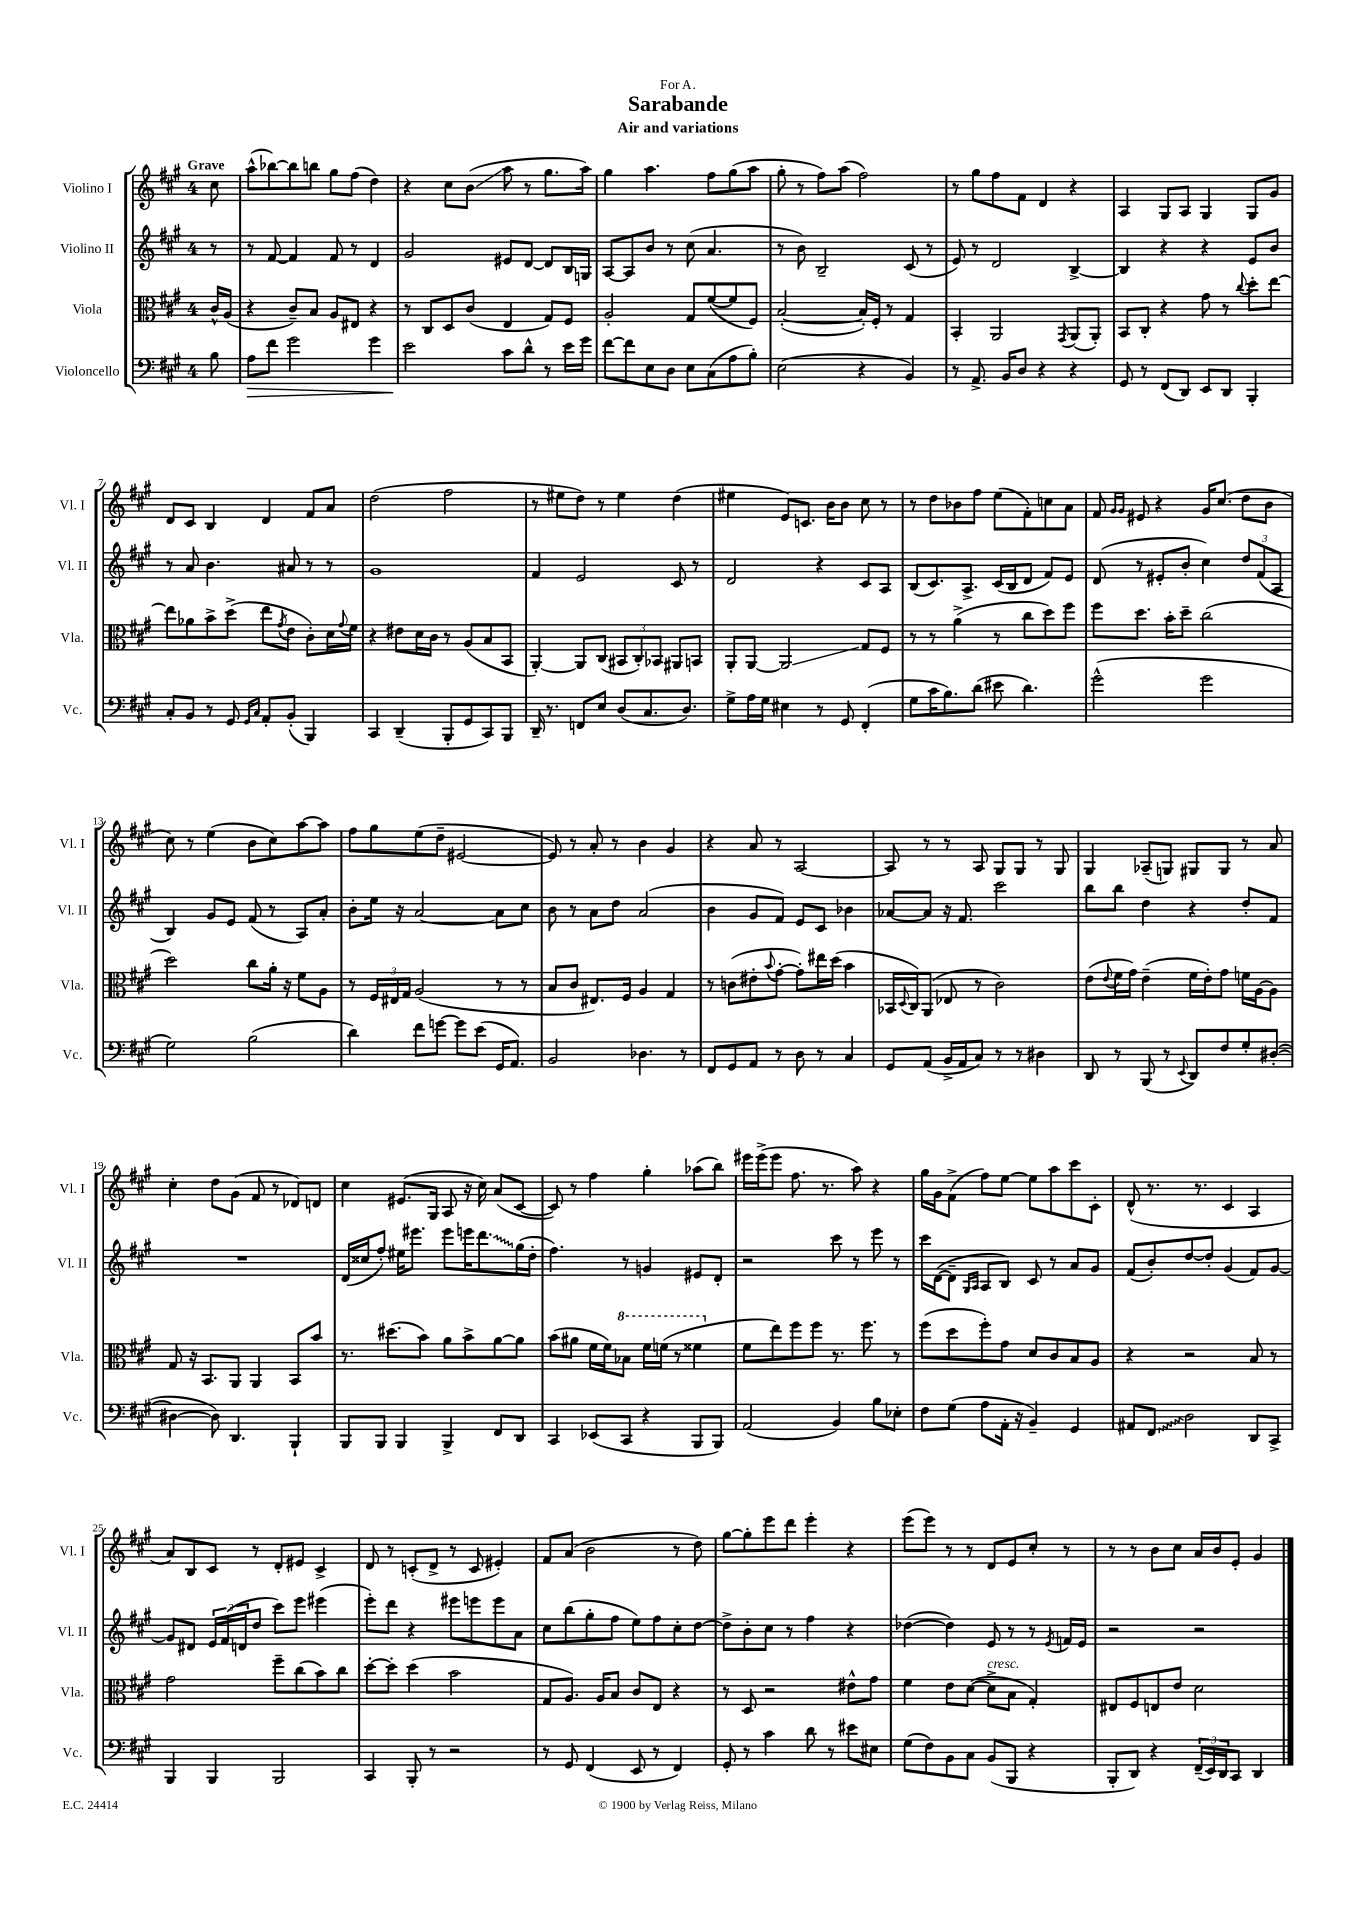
\header { title = "Sarabande" subtitle = "Air and variations" dedication = "For A." }
<<
\new StaffGroup <<
\new Staff = "s0" \with { instrumentName = "Violino I" shortInstrumentName = "Vl. I" } {
    \clef treble \key a \major \once \override Staff.TimeSignature.style = #'single-digit \time 4/4 \partial 8 \tempo "Grave"
    cis''8 |
    a''8-^( bes''8~) bes''8 b''8 gis''8 fis''8( d''4) |
    r4 cis''8 b'8\glissando( a''8 r8 gis''8. a''16) |
    gis''4 a''4. fis''8 gis''8( a''8 |
    gis''8-. r8 fis''8) a''8( fis''2) |
    r8 gis''8 fis''8 fis'8 d'4 r4 |
    a4 gis8 a8 gis4 gis8 gis'8 |
    d'8 cis'8 b4 d'4 fis'8 a'8 |
    d''2( fis''2 |
    r8 eis''8 d''8) r8 eis''4 d''4( |
    eis''4 e'8) c'8. b'16 b'8 cis''8 r8 |
    r8 d''8 bes'8 fis''8 e''8( fis'8-.) c''8 a'8 |
    fis'8 \grace { gis'16 gis'16 } eis'8 r4 gis'16 cis''8.( d''8 b'8 |
    cis''8) r8 e''4( b'8 cis''8) a''8~ a''8 |
    fis''8 gis''8 e''8( d''8-- eis'2~ |
    eis'8) r8 a'8-. r8 b'4 gis'4 |
    r4 a'8 r8 a2~ |
    a8 r8 r8 a8 gis8 gis8 r8 gis8 |
    gis4 aes8--( g8) gis8 gis8 r8 a'8 |
    cis''4-. d''8 gis'8( fis'8 r8 des'8) d'8 |
    cis''4 eis'8.( gis16 a8 r16 cis''16) a'8( cis'8~ |
    cis'8) r8 fis''4 gis''4-. aes''8( b''8) |
    eis'''16 eis'''16->( eis'''8 fis''8. r8. a''8) r4 |
    gis''16 gis'16 fis'8->( fis''8) e''8~ e''8 a''8 cis'''8 cis'8-. |
    d'8-^( r8. r8. cis'4 a4 |
    a'8) b8 cis'8 r8 d'8-. eis'8 cis'4-> |
    d'8 r8 c'8-.( d'8-> r8 c'8 eis'4-.) |
    fis'8 a'8( b'2 r8 d''8) |
    gis''8~ gis''8-. e'''8 d'''8 e'''4-. r4 |
    e'''8( e'''8) r8 r8 d'8 e'8 cis''8-. r8 |
    r8 r8 b'8 cis''8 a'16 b'16 e'8-. gis'4 \bar "|." |
}
\new Staff = "s1" \with { instrumentName = "Violino II" shortInstrumentName = "Vl. II" } {
    \clef treble \key a \major \once \override Staff.TimeSignature.style = #'single-digit \time 4/4 \partial 8
    r8 |
    r8 fis'8~ fis'4 fis'8 r8 d'4 |
    gis'2 eis'8 d'8~ d'8 b16 g16 |
    a8~ a8 b'8 r8 cis''8( a'4. |
    r8 b'8) b2-- cis'8( r8 |
    e'8) r8 d'2 b4~-> |
    b4 r4 r4 e'8 b'8 |
    r8 a'8 b'4. ais'8 r8 r8 |
    gis'1 |
    fis'4 e'2 cis'8 r8 |
    d'2 r4 cis'8 a8 |
    b8( cis'8.) a8.-> cis'16( b16 d'8 fis'8) e'8 |
    d'8( r8 eis'8-. b'8-. cis''4) \tuplet 3/2 { d''8 fis'8( a8 } |
    b4) gis'8 e'8 fis'8( r8 a8) a'8-. |
    b'8-. e''16 r16 a'2~ a'8 cis''8 |
    b'8 r8 a'8 d''8 a'2( |
    b'4 gis'8 fis'8) e'8 cis'8 bes'4 |
    aes'8~ aes'8 r16 fis'8. cis'''2 |
    b''8 b''8 d''4 r4 d''8-. fis'8 |
    R1 |
    d'16( cisis''16 fis''8-.) eis''16 eis'''8. eis'''8 e'''16 \once \override Glissando.style = #'zigzag d'''8.\glissando gis''16( d''16-. |
    fis''4.) r8 g'4 eis'8 d'8-. |
    r2 cis'''8 r8 e'''8 r8 |
    cis'''16 d'16~( d'8-- \grace { gis16 a16 } a8 b8) cis'8 r8 a'8 gis'8 |
    fis'8( b'8-.) d''8~ d''8-. gis'4( fis'8) gis'8~ |
    gis'8 dis'8 \tuplet 3/2 { e'16 fis'16( d'16 } d''8 cis'''8) e'''8 eis'''4( |
    e'''8-.) d'''8 r4 eis'''8 e'''8 e'''8 a'8 |
    cis''8 b''8( gis''8-. fis''8 e''8) fis''8 cis''8-. d''8~ |
    d''8-> b'8-. cis''8 r8 fis''4 r4 |
    des''4~( des''4) e'8 r8 r8 \acciaccatura { e'8 } f'16 e'16 |
    r2 r2 \bar "|." |
}
\new Staff = "s2" \with { instrumentName = "Viola" shortInstrumentName = "Vla." } {
    \clef alto \key a \major \once \override Staff.TimeSignature.style = #'single-digit \time 4/4 \partial 8
    cis'16-^ a16( |
    r4 cis'8--) b8 a8 eis8 r4 |
    r8 cis8 d8 cis'8( e4 gis8) fis8 |
    a2-. gis8 fis'8~( fis'8 fis8) |
    b2~-.( b16-.) fis16-. r8 gis4 |
    b,4-. a,2 \acciaccatura { gis,8 } a,8( a,8-.) |
    b,8 cis8-. r4 gis'8 r8 \appoggiatura { cis''8 } d''8-. e''8~ |
    e''8 aes'8 b'8-> d''8->( e''8 \acciaccatura { gis'8 } e'8 cis'8-.) d'16 \appoggiatura { gis'8 } fis'16 |
    r4 eis'8 d'16 cis'16 r8 a8( b8 b,8 |
    a,4~-.) a,8 cis8( \tuplet 3/2 { bis,8 cis8-.) bes,8 } ais,8 b,8 |
    a,8-. a,8~ a,2\glissando gis8 fis8 |
    r8 r8 a'4->( r8 cis''8 d''8) fis''8 |
    fis''8 d''8. b'16-. d''8-- cis''2( |
    d''2) cis''8 a'16-. r16 fis'8 a8 |
    r8 \tuplet 3/2 { fis16 eis16 gis16 } a2( r8 r8 |
    b8 cis'8 eis8.) fis16 a4 gis4 |
    r8 c'8( eis'8-. \appoggiatura { b'8 } gis'8~-. gis'8-.) eis''16 d''16( b'4 |
    bes,16 \appoggiatura { d8 } cis16) a,8( ees8 r8 cis'2) |
    e'8( \appoggiatura { e'8 } fis'16 gis'16) e'4--( fis'16 e'16-.) gis'8 f'16 a16~ a8 |
    gis8 r16 b,8. a,8 a,4 b,8 b'8 |
    r8. dis''8.( b'8) a'8 b'8-> a'8~ a'8 |
    b'8( ais'8 fis'16 fis'16) \ottava #1 bes'8 fis''16 f''16( r8 fisis''4 \ottava #0 |
    fis'8 e''8) fis''8 fis''8 r8. fis''8. r8 |
    fis''8( d''8 fis''8-.) gis'8 d'8 cis'8 b8 a8 |
    r4 r2 b8 r8 |
    gis'2 fis''8-- cis''8( b'8) cis''8 |
    d''8~-. d''8-. d''4( b'2 |
    gis8 a8.) a16 b8 cis'8 e8 r4 |
    r8 d8 r2 eis'8-^ gis'8 |
    fis'4 e'8 d'8~( d'8->^\markup { \italic "cresc." } b8 gis4-.) |
    eis8 fis8 e8 e'8 d'2 \bar "|." |
}
\new Staff = "s3" \with { instrumentName = "Violoncello" shortInstrumentName = "Vc." } {
    \clef bass \key a \major \once \override Staff.TimeSignature.style = #'single-digit \time 4/4 \partial 8
    b8 |
    a8\> fis'8 gis'2 gis'4 |
    e'2\! cis'8 d'8-^ r8 e'16 gis'16 |
    fis'8~ fis'8 e8 d8 e8 cis8( a8 b8-.) |
    e2( r4 b,4) |
    r8 a,8.-> b,16 d8 r4 r4 |
    gis,8 r8 fis,8( d,8) e,8 d,8 b,,4-. |
    cis8-. b,8 r8 gis,8 \grace { gis,16 cis16 } a,8-. b,8-.( b,,4) |
    cis,4 d,4--( b,,8-. gis,8 cis,8) b,,8 |
    d,16-- r8. f,8 e8 d8( cis8. d8.) |
    gis8-> a16 gis16 eis4 r8 gis,8 fis,4-.( |
    gis8 cis'16 b8.) d'8( eis'8 d'4.) |
    gis'2-^( gis'2 |
    gis2) b2( |
    d'4) fis'8 g'8~ g'8 e'8( gis,16 a,8.) |
    b,2 des4. r8 |
    fis,8 gis,8 a,8 r8 d8 r8 cis4 |
    gis,8 a,8( b,16-> a,16 cis8) r8 r8 dis4 |
    d,8 r8 b,,8( r8 \appoggiatura { e,8 } d,8) fis8 gis8-. dis8~-.( |
    dis4~ dis8) d,4. b,,4-! |
    b,,8 b,,8 b,,4 b,,4-> fis,8 d,8 |
    cis,4 ees,8( cis,8 r4 b,,8 b,,8) |
    a,2( b,4) b8 ees8-. |
    fis8 gis8( a8 a,16-. r16 b,4--) gis,4 |
    ais,8 \once \override Glissando.style = #'zigzag fis,8\glissando d2 d,8 cis,8-> |
    b,,4 b,,4 b,,2 |
    cis,4 b,,8-. r8 r2 |
    r8 gis,8 fis,4( e,8 r8 fis,4) |
    gis,8-. r8 cis'4 d'8 r8 eis'8 eis8 |
    gis8( fis8) b,8 cis8 b,8( b,,8 r4 |
    b,,8-. d,8) r4 \tuplet 3/2 { fis,16--( e,16) d,16 } cis,8 d,4 \bar "|." |
}
>>
>>
